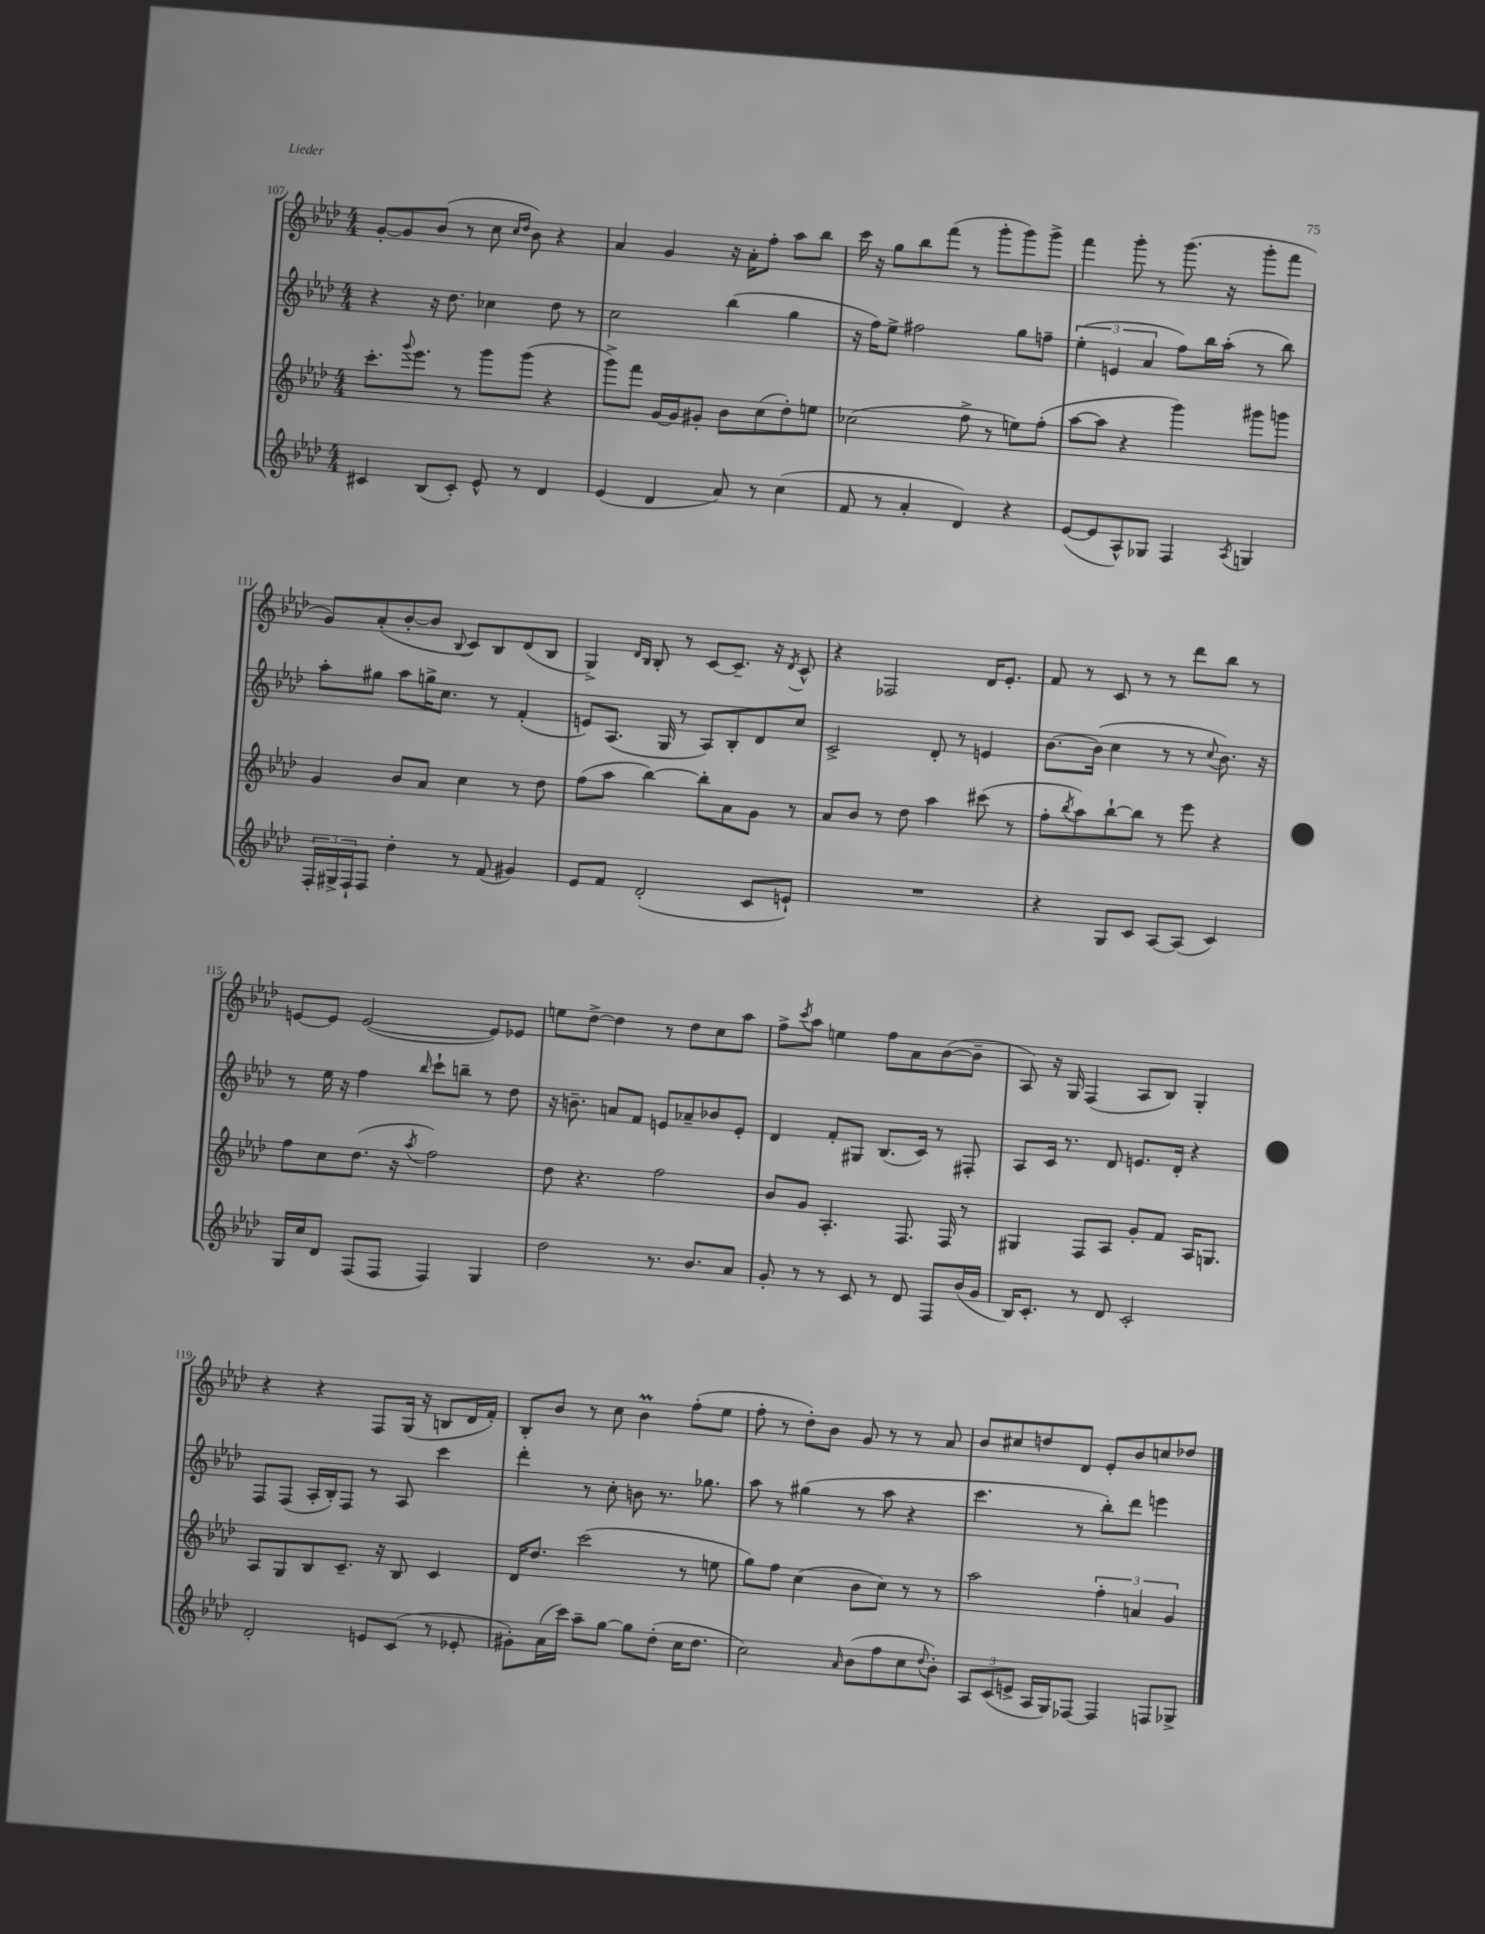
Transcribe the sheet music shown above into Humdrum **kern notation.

**kern	**kern	**kern	**kern
*staff4	*staff3	*staff2	*staff1
*clefG2	*clefG2	*clefG2	*clefG2
*k[b-e-a-d-]	*k[b-e-a-d-]	*k[b-e-a-d-]	*k[b-e-a-d-]
*M4/4	*M4/4	*M4/4	*M4/4
4c#	8.ccc'	4r	[8g'
.	.	.	8g]
.	8qqggg	.	.
.	8.eee-	.	.
(8B-	.	16r	(8b-
.	.	8.dd-	.
8c#')	8r	.	8r
8e-^^	8ggg	4cc-	8cc
.	.	.	16qqcc
.	.	.	16qqdd-
8r	(8ggg	.	8b-)
4d-	4r	8dd-	4r
.	.	8r	.
=	=	=	=
(4e-	8ggg^)	2cc	4a-
.	8fff	.	.
4d-	[16g	.	4g
.	16g]	.	.
.	8g#'	.	.
8a-)	8b-	(4bb-	16r
.	.	.	16a-'
8r	(8cc	.	8ff'
(4cc	8dd-')	4gg	8aa-
.	8ee	.	8bb-
=	=	=	=
8f	(2cc-	16r	16ccc
.	.	16ff)	16r
8r	.	8ee-^	8gg
4a-'	.	2ff#	8bb-
.	.	.	(8fff
4d-)	8ff^	.	8r
.	8r	.	8ggg'
4r	8ee)	8gg	8ggg)
.	(8ff'	8ff~	8ggg^
=	=	=	=
([8e-	[8aa-	(6ee-'	4fff
8e-]	8aa-]	.	.
.	.	6e	.
8A-^^)	4r	.	8ggg'
.	.	6a-	.
8G-	.	.	8r
4F	4ggg)	8ff)	(8.ggg
.	.	16bb-	.
.	.	(16aa-'	16r
8qA-	.	.	.
4G	8ggg#	8r	8ggg'
.	8ggg	8bb-)	8fff
=	=	=	=
24F'	4g	8aa-'	8g)
24G#^	.	.	.
24F`	.	.	.
8F	.	8gg#	(8a-'
4dd-'	8b-	8aa-	[8b-'
.	8a-	16gg^	8b-]
.	.	8.cc	.
.	.	.	8qqB-
8r	4cc	.	8c)
(8f	.	8r	8B-
4g#)	8r	(4f'	(8d-
.	8dd-	.	8B-
=	=	=	=
8e-	(8ff	8e)	4G^)
8f	8aa-	(8.A-	.
.	.	.	16qqd-
.	.	.	16qqB-
(2d-'	[4bb-)	.	8B-'
.	.	16G	.
.	.	8r	8r
.	8bb-']	8A-)	[8c
.	8a-	8B-'	8.c~]
8c	8g	8d-	.
.	.	.	16r
.	.	.	8qd-
8e`)	8r	8cc	8c^^
=	=	=	=
1r	8a-	2c^	4r
.	8b-	.	.
.	8r	.	2F-
.	8dd-	.	.
.	4aa-	8d-'	.
.	.	8r	.
.	(8ccc#	4e	16d-
.	.	.	8.e-'
.	8r	.	.
=	=	=	=
4r	8ff'	[8.b-	8f
.	8qbb-	.	.
.	8aa-)	.	8r
.	.	(16b-]	.
8G	[8bb-`	4cc	8c
8c	8bb-]	.	8r
[8A-	8r	8r	8r
(8A-]	8eee-	8r	8ddd-
.	.	8qqcc	.
4c)	4r	8.b-)	8bb-
.	.	.	8r
.	.	16r	.
=	=	=	=
16G	8ff	8r	[8e
16cc	.	.	.
8d-	8cc	16ee-	8e]
.	.	16r	.
(8F	(8.dd-	4ff	([2e
8F	.	.	.
.	16r	.	.
.	8qaa-	16qqbb-	.
4F)	2ff)	8ccc`	.
.	.	8bb~	.
4G	.	8r	8e])
.	.	8dd-	8e-
=	=	=	=
2dd-	8dd-	16r	8ee
.	.	8.b~	.
.	4.r	.	[8dd-^
.	.	8a	4dd-]
.	.	8f	.
8.r	2ff	8e	8r
.	.	8a-~	8dd-
8.b-	.	.	.
.	.	8b-	8cc
8a-	.	8e'	8aa-
=	=	=	=
8g'	8b-	4d-	8ff^
.	.	.	8qccc
8r	8g	.	8aa-
8r	4.A-'	8f'	4ee
8c	.	8G#	.
8r	.	(8.B-	8ff
8d-	8.F	.	8a-
.	.	16c)	.
8F	.	8r	([8b-
.	16F	.	.
(16b-	8r	8F#'	8b-~]
16g	.	.	.
=	=	=	=
16B-)	4G#	8A-	8A-)
8.c'	.	.	.
.	.	16c	16r
.	.	8.r	16G
8r	8F	.	(4F
8d-	8A-	8d-	.
2c'	8g'	8.e	8A-
.	8f	.	8B-)
.	.	16d-'	.
.	16A-	4r	4G'
.	8.G	.	.
=	=	=	=
2d-'	8A-	8F	4r
.	8G	(8F	.
.	8B-	16A-'	4r
.	.	16B-')	.
.	8.c~	8F	.
8e	.	8r	8F
.	16r	.	.
(8c	8B-	8A-	(16G
.	.	.	16r
8r	4c	4ccc	8B
8e-'	.	.	16d-
.	.	.	16f')
=	=	=	=
8g#')	16d-	4ddd-'	8B-'
.	8.dd-	.	.
(16a-	.	.	8b-
16ccc)	.	.	.
8aa-~	(2ccc	8r	8r
[8gg	.	8cc'	8cc
8gg]	.	8b	4b-
(8dd-'	.	8.r	.
16cc	8r	.	(8ff'
8.dd-	.	8.gg-	.
.	8ee	.	8ee-
=	=	=	=
2cc)	8gg)	8aa-	8ff'
.	8ff	8r	8r
.	(4cc	(4gg#	8dd-')
.	.	.	8b-
16qqa-	.	.	.
(8b-	8b-	8r	8g
8ff	8cc)	8aa-	8r
8cc	8r	4r	8r
8qqdd-	.	.	.
8b-')	8r	.	8a-
=	=	=	=
12A-	2aa-	4.ccc	8b-
(12c	.	.	.
.	.	.	8cc#
12e^	.	.	.
16A-	.	.	8dd
16G)	.	.	.
[8F-	.	8r	8d-
4F-]	6ff'	8bb-')	8e-'
.	.	8ddd-	8b-
.	6a	.	.
8F	.	4eee	8cc
.	6g	.	.
8G-^	.	.	8dd-
==	==	==	==
*-	*-	*-	*-
